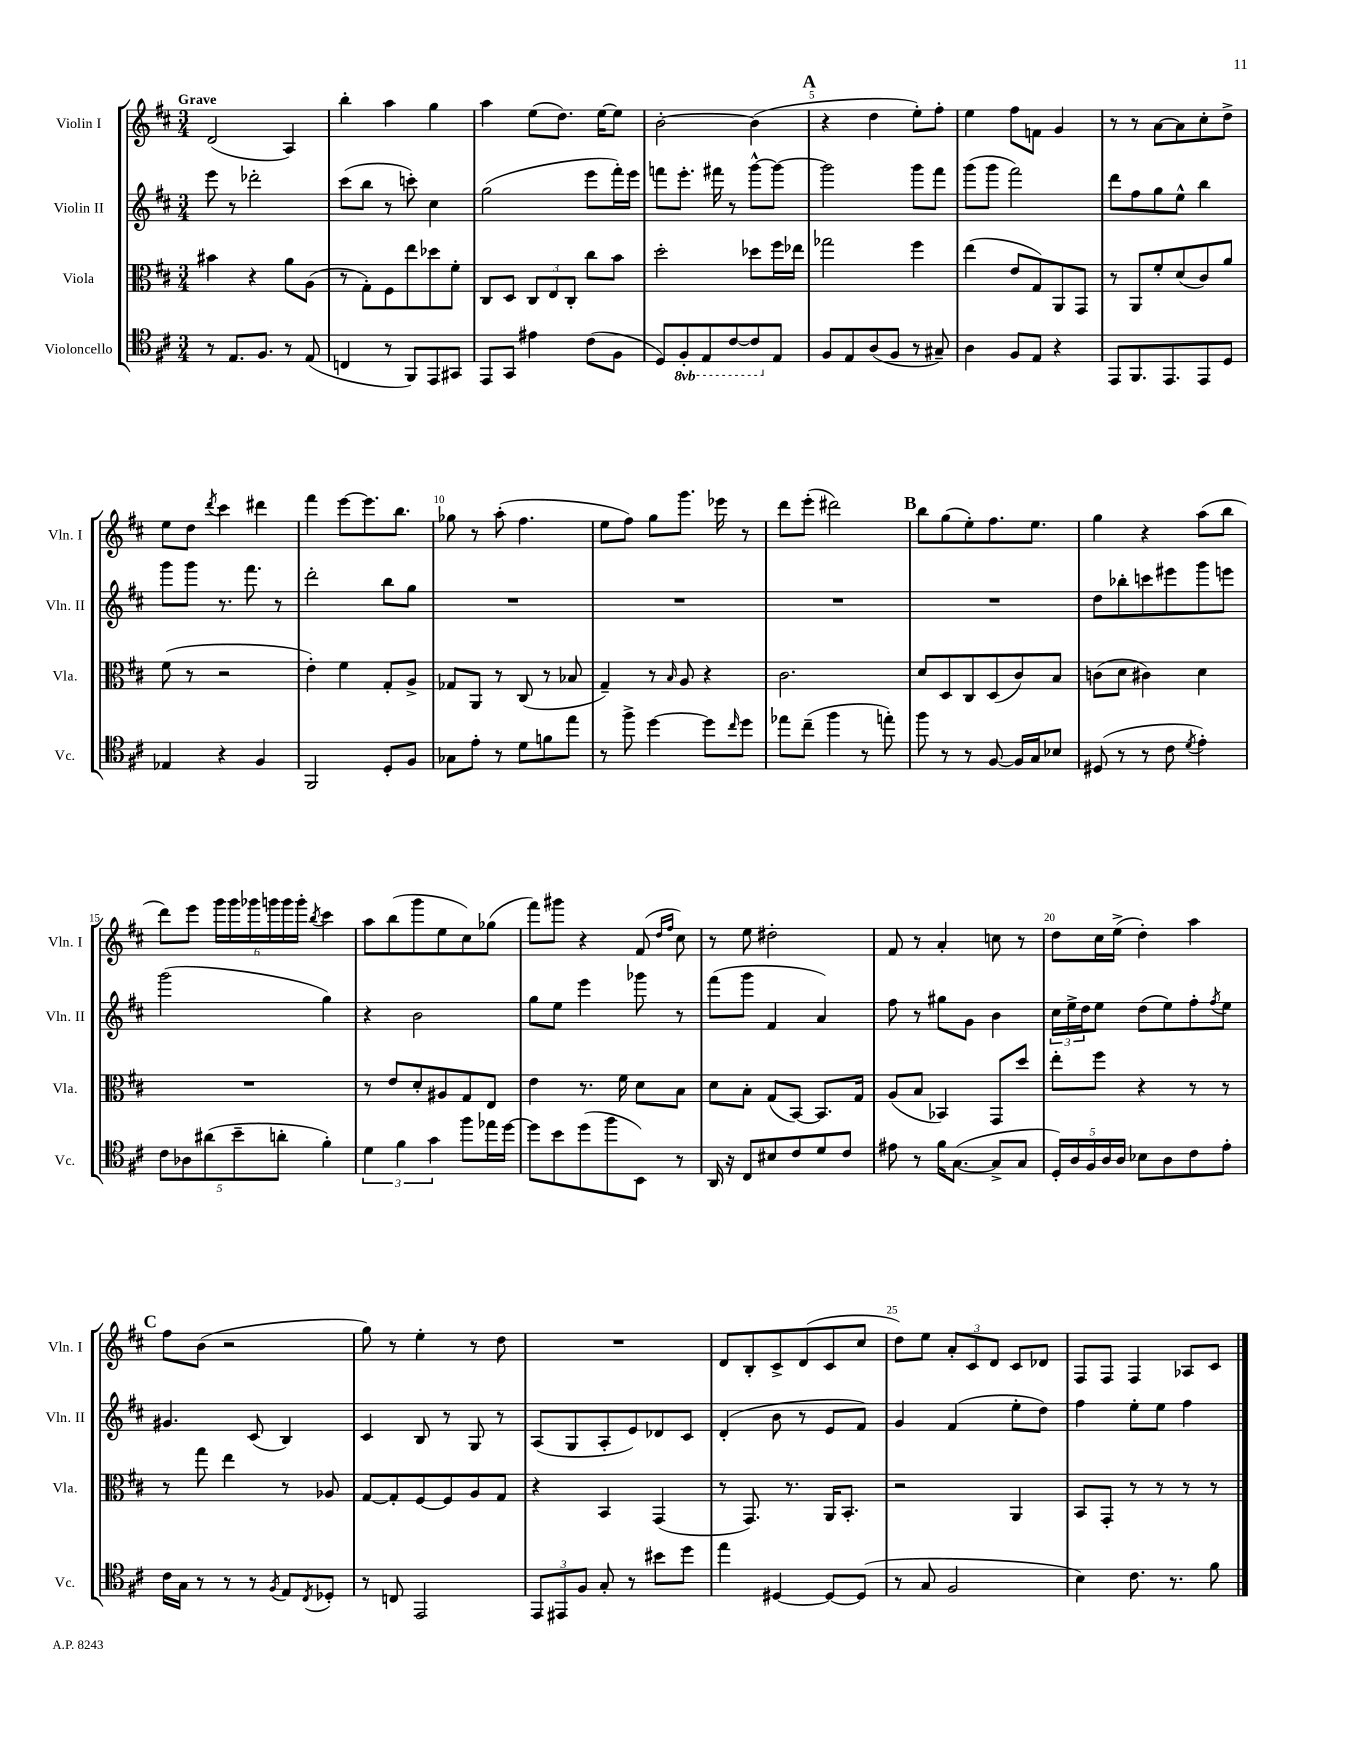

**kern	**kern	**kern	**kern
*part4	*part3	*part2	*part1
*staff4	*staff3	*staff2	*staff1
*I"Violoncello	*I"Viola	*I"Violin II	*I"Violin I
*I'Vc.	*I'Vla.	*I'Vln. II	*I'Vln. I
*clefC4	*clefC3	*clefG2	*clefG2
*k[f#c#]	*k[f#c#]	*k[f#c#]	*k[f#c#]
*M3/4	*M3/4	*M3/4	*M3/4
=1	=1	=1	=1
!	!	!	!LO:TX:a:B:t=Grave
8r	4b#X\	8eee\	(2d/
8.E/L	.	8r	.
.	4r	2ddd-X'\	.
8.F#/J	.	.	.
8r	8a\L	.	4A/)
(8E/	(8A\J	.	.
=2	=2	=2	=2
4Cn/	8r	(8ccc#\L	4bb'\
.	8G'\L)	8bb\J	.
8r	8F#\	8r	4aa\
8FF#/L)	8ee\	8cccn'\)	.
8EE/	8dd-X\	4cc#\	4gg\
8GG#X/J	8f#'\J	.	.
=3	=3	=3	=3
8EE/L	8C#/L	(2gg\	4aa\
8GG/J	8D/J	.	.
4e#X\	12C#/L	.	(8ee\L
.	12E/	.	.
.	.	.	8.dd\J)
.	12C#'/J	.	.
(8c#\L	8cc#\L	8eee\L	.
.	.	.	[16ee\KL
8F#\J	8b\J	16fff#'\L)	8ee\J]
.	.	16eee\JJ	.
=4	=4	=4	=4
8D/L)	2dd'\	8fffn\L	[2b'\
*8ba	*	*	*
8FF#'/	.	8.eee'\J	.
8EE/	.	.	.
.	.	16fff#X\	.
[8C#/	.	8r	.
8C#/]	8dd-X\L	[8ggg^^\L	(4b\]
*X8ba	*	*	*
8E/J	16ff#\L	8ggg\J_	.
.	16ee-X\JJ	.	.
!!LO:REH:place=s1:t=A
=5	=5	=5	=5
8F#/L	2gg-X\	2ggg\]	4r
8E/	.	.	.
(8A/	.	.	4dd\
8F#/J	.	.	.
8r	4ff#\	8ggg\L	8ee'\L)
8G#X~/)	.	8fff#\J	8ff#'\J
=6	=6	=6	=6
4A\	(4ee\	(8ggg\L	4ee\
.	.	8ggg\J	.
8F#/L	8e/L	2fff#\)	8ff#\L
8E/J	8G/)	.	8fn\J
4r	8AA/	.	4g/
.	8GG/J	.	.
=7	=7	=7	=7
8EE/L	8r	8ddd\L	8r
8.FF#/	8AA/L	8ff#\	8r
.	8f#'/	8gg\	[8a\L
8.EE/	.	.	.
.	(8d/	8ee^^\J	8a\]
8EE/	8c#/)	4bb\	8cc#'\
8D/J	8a/J	.	8dd^\J
!!LO:LB:g=z
=8	=8	=8	=8
4E-X/	(8f#\	8ggg\L	8ee\L
.	8r	8ggg\J	8dd\J
.	.	.	8qddd/
4r	2r	8.r	4ccc#\
.	.	8.fff#\	.
4F#/	.	.	4ddd#X\
.	.	8r	.
=9	=9	=9	=9
2FF#/	4e'\)	2ddd'\	4fff#\
.	4f#\	.	[8eee\L
.	.	.	8.eee\]
8D'/L	8G'/L	8bb\L	.
.	.	.	8.bb\J
8F#/J	8A^/J	8gg\J	.
=10	=10	=10	=10
8G-X\L	8G-X/L	2.r	8gg-X\
8e'\J	8AA/J	.	8r
8r	8r	.	(8aa'\
8d\L	(8C#/	.	4.ff#\
8fn\	8r	.	.
8ee\J	8B-X/	.	.
=11	=11	=11	=11
8r	4G~/)	2.r	8ee\L
8ff#^\	.	.	8ff#\J)
[4dd\	8r	.	8gg\L
.	16qqB/	.	.
.	8A/	.	8.ggg\J
8dd\L]	4r	.	.
.	.	.	16eee-X\
16qqcc#/	.	.	.
8dd\J	.	.	8r
=12	=12	=12	=12
8ee-X\L	2.c#\	2.r	8ddd\L
(8cc#~\J	.	.	(8eee'\J
4ff#\	.	.	2ddd#X\)
8r	.	.	.
8een'\)	.	.	.
!!LO:REH:place=s1:t=B
=13	=13	=13	=13
8ff#\	8d/L	2.r	8bb\L
8r	8D/	.	(8gg\
8r	8C#/	.	8ee'\)
[8F#/	(8D/	.	8.ff#\
16F#/LL]	8c#/)	.	.
16G/J	.	.	8.ee\J
8B-X/J	8B/J	.	.
=14	=14	=14	=14
(8D#X/	(8cn\L	8dd\L	4gg\
8r	8d\J	8bb-X'\	.
8r	4c#X\)	8cccn\	4r
8c#\	.	8eee#X\	.
8qd/	.	.	.
4e'\)	4d\	8ggg\	(8aa\L
.	.	8eeen\J	8bb\J
!!LO:LB:g=z
=15	=15	=15	=15
10c#\L	2.r	(2ggg\	8ddd\L)
10A-X\	.	.	.
.	.	.	8eee\J
(10a#X\	.	.	.
.	.	.	24ggg\LL
.	.	.	24ggg\
10b~\	.	.	.
.	.	.	24ggg-X\
.	.	.	24gggn\
10an'\J	.	.	.
.	.	.	24ggg\
.	.	.	24ggg'\JJ
.	.	.	8qbb/
4f#'\)	.	4gg\)	4ccc#\
=16	=16	=16	=16
6d\	8r	4r	8aa\L
.	8e/L	.	(8bb\
6f#\	.	.	.
.	8d'/	2b\	8ggg\
6g\	.	.	.
.	8A#X/	.	8ee\
8ff#\L	8G/	.	8cc#\)
16ee-X\L	8E/J	.	(8gg-X\J
[16dd\JJ	.	.	.
=17	=17	=17	=17
8dd\L]	4e\	8gg\L	8fff#\L)
8b\	.	8ee\J	8ggg#X\J
(8dd\	8.r	4eee\	4r
8ff#\	.	.	.
.	16f#\	.	.
8BB\J)	8d\L	8ggg-X\	(8f#/
.	.	.	16qqdd/LL
.	.	.	16qqff#/JJ
8r	8B\J	8r	8cc#\)
=18	=18	=18	=18
16AA/	8d\L	(8fff#\L	8r
16r	.	.	.
8C#/L	8B'\J	8ggg\J	8ee\
8B#X/	(8G/L	4f#/	2dd#X'\
8c#/	[8BB/J)	.	.
8d/	8.BB/L]	4a/)	.
8c#/J	.	.	.
.	16G/Jk	.	.
=19	=19	=19	=19
8e#X\	(8A/L	8ff#\	8f#/
8r	8B/J	8r	8r
16f#\KL	4BB-X/)	8gg#X\L	4a'/
([8.G\J	.	.	.
.	.	8g\J	.
8G^/L]	8GG/L	4b\	8ccn\
8G/J	8dd/J	.	8r
=20	=20	=20	=20
20D'/LL)	8ee'\L	24cc#\LL	8dd\L
.	.	24ee^\	.
20A/	.	.	.
.	.	24dd\J	.
20F#/	.	.	.
.	8ff#\J	8ee\J	16cc#\L
20A/	.	.	.
.	.	.	(16ee^\JJ
20A/JJ	.	.	.
8B-X\L	4r	(8dd\L	4dd'\)
8A\	.	8ee\)	.
8c#\	8r	8ff#'\	4aa\
.	.	8qff#/	.
8e'\J	8r	8ee\J	.
!!LO:LB:g=z
!!LO:REH:place=s1:t=C
=21	=21	=21	=21
16c#\LL	8r	4.g#X/	8ff#\L
16G\JJ	.	.	.
8r	8gg\	.	(8b\J
8r	4ee\	.	2r
8r	.	(8c#/	.
8qF#/	.	.	.
8E/L	8r	4B/)	.
8qC#/	.	.	.
8D-X'/J	8A-X/	.	.
=22	=22	=22	=22
8r	[8G/L	4c#/	8gg\)
8Cn/	8G'/]	.	8r
2EE/	[8F#/	8B/	4ee'\
.	8F#/]	8r	.
.	8A/	8G/	8r
.	8G/J	8r	8dd\
=23	=23	=23	=23
12EE/L	4r	(8A/L	2.r
12EE#X/	.	.	.
.	.	8G/	.
12F#/J	.	.	.
8G'/	4BB/	8A'/	.
8r	.	8e/)	.
8b#X\L	(4GG/	8d-X/	.
8dd\J	.	8c#/J	.
=24	=24	=24	=24
4ee\	8r	(4d'/	8d/L
.	8.GG/)	.	8B'/
[4D#X/	.	8b\	8c#^/
.	8.r	.	.
.	.	8r	(8d/
8D#/L_	16AA/KL	8e/L	8c#/
.	8.BB'/J	.	.
(8D#/J]	.	8f#/J)	8cc#/J
=25	=25	=25	=25
8r	2r	4g/	8dd\L)
8G/	.	.	8ee\J
2F#/	.	(4f#/	12a'/L
.	.	.	12c#/
.	.	.	12d/J
.	4AA/	8ee'\L	8c#/L
.	.	8dd\J)	8d-X/J
=26	=26	=26	=26
4B\)	8BB/L	4ff#\	8F#/L
.	8GG'/J	.	8F#/J
8.c#\	8r	8ee'\L	4F#/
.	8r	8ee\J	.
8.r	.	.	.
.	8r	4ff#\	8A-X/L
8f#\	8r	.	8c#/J
==	==	==	==
*-	*-	*-	*-
